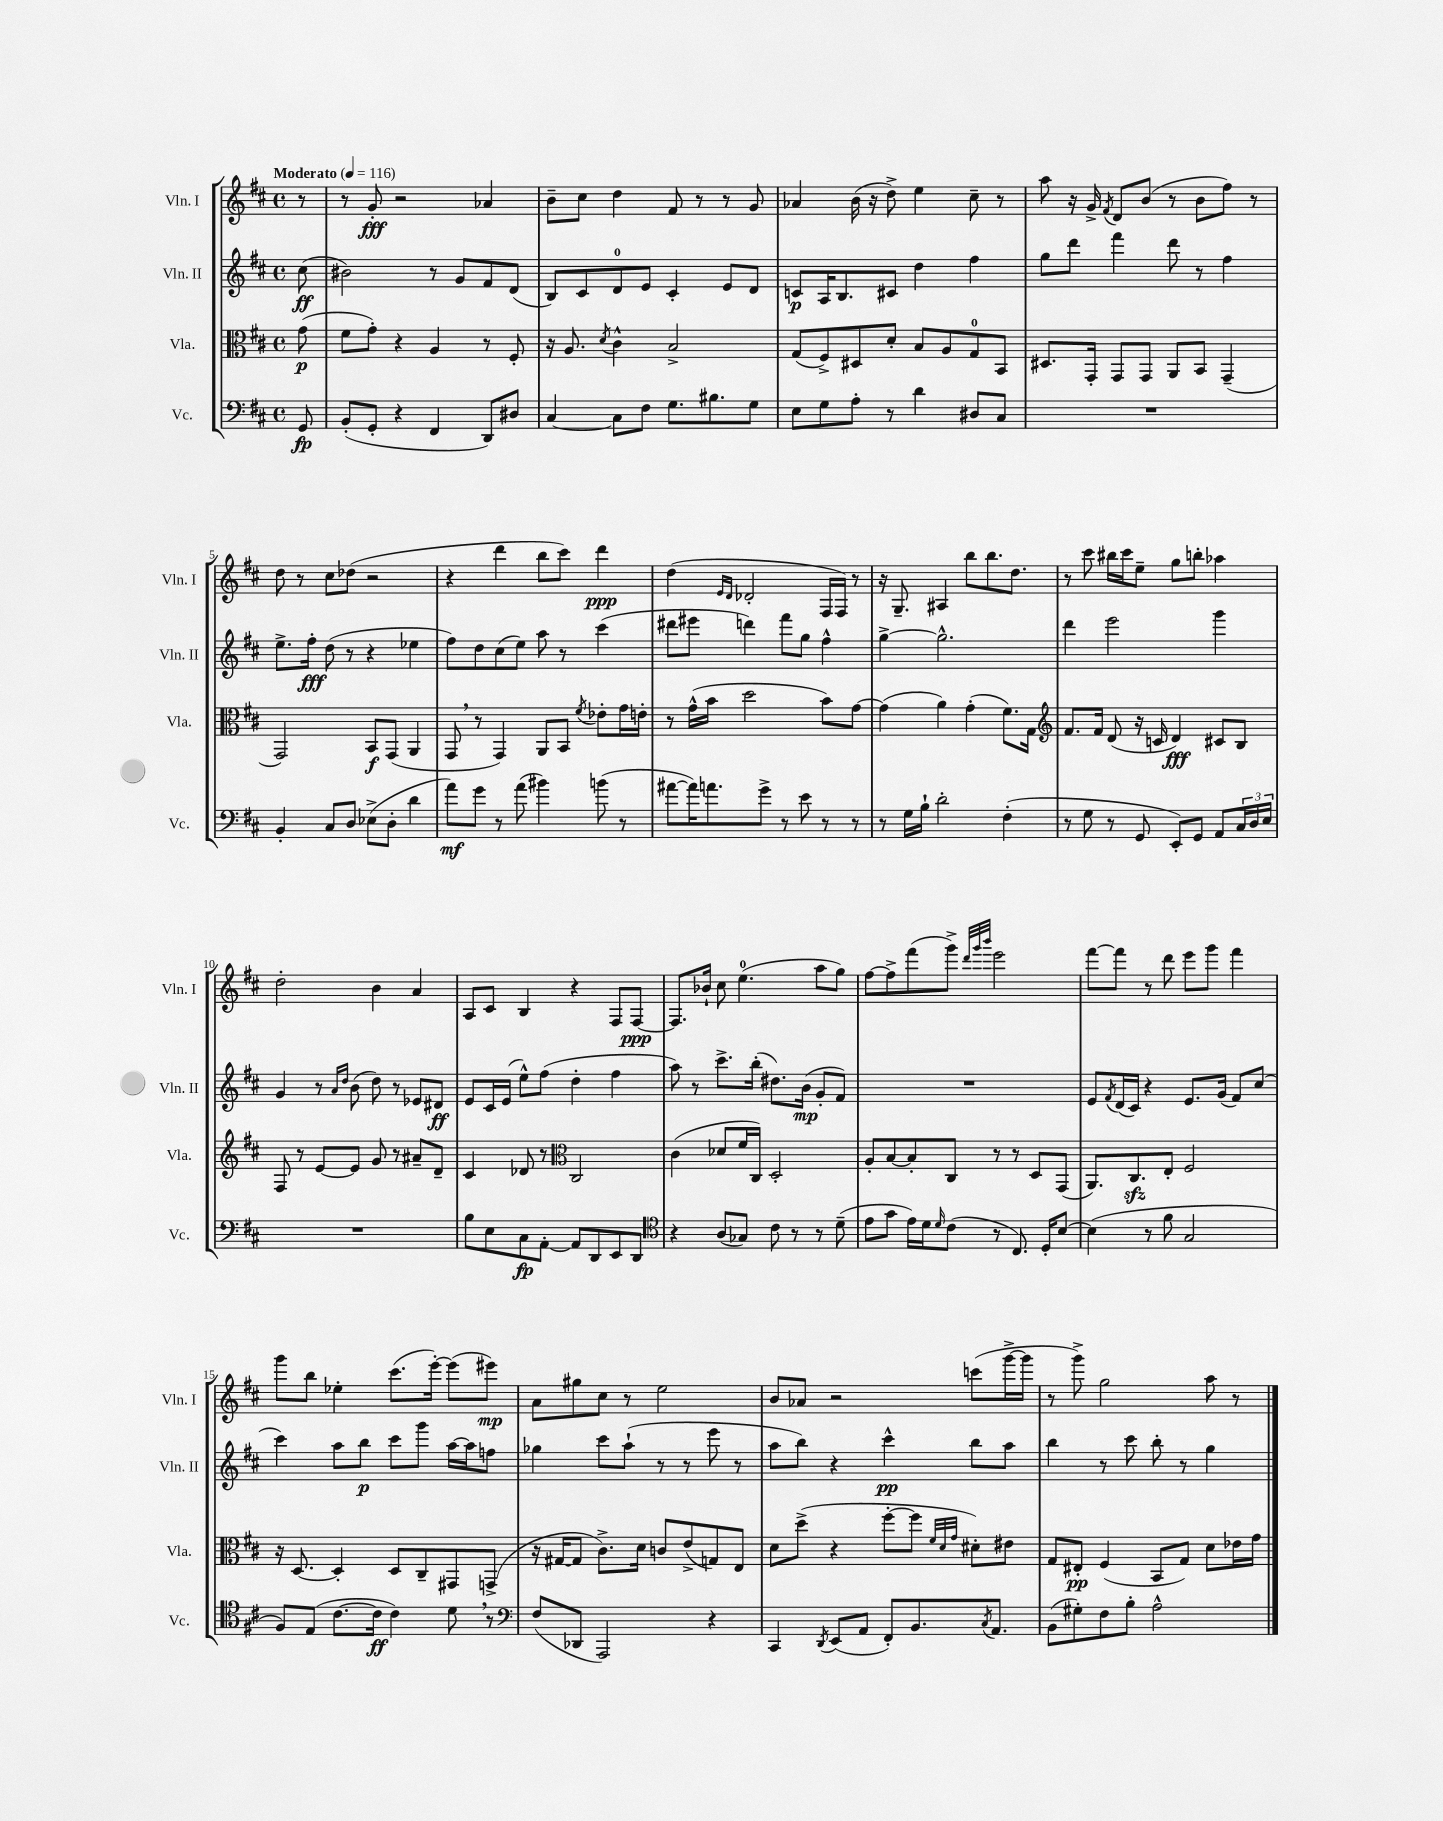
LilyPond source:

<<
\new StaffGroup <<
\new Staff = "s0" \with { instrumentName = "Vln. I" shortInstrumentName = "Vln. I" } {
    \clef treble \key d \major \defaultTimeSignature \time 4/4 \partial 8 \tempo "Moderato" 4 = 116
    r8 |
    r8 g'8-.\fff r2 aes'4 |
    b'8-- cis''8 d''4 fis'8 r8 r8 g'8 |
    aes'4 b'16( r16 d''8->) e''4 cis''8-- r8 |
    a''8 r16 g'16-> \acciaccatura { fis'8 } d'8 b'8( r8 b'8 fis''8) r8 |
    d''8 r8 cis''8 des''8( r2 |
    r4 d'''4 b''8 cis'''8) d'''4\ppp |
    d''4( \grace { e'16 d'16 } des'2-. fis16 fis16) r8 |
    r16 g8.-- ais4 b''8 b''8. d''8. |
    r8 cis'''8 bis''16 cis'''16 e''8-- g''8 b''8-. aes''4 |
    d''2-. b'4 a'4 |
    a8 cis'8 b4 r4 fis8 fis8~\ppp |
    fis8. bes'16-! cis''8 e''4.-0( a''8 g''8) |
    fis''8~ fis''8-> fis'''8( g'''8->) \grace { d'''32 g'''32 b'''32 } e'''2 |
    fis'''8~ fis'''8 r8 d'''8 e'''8 g'''8 fis'''4 |
    g'''8 b''8 ees''4-. cis'''8.( e'''16~-.) e'''8( eis'''8\mp) |
    a'8 gis''8 cis''8 r8 e''2 |
    b'8 aes'8 r2 c'''8( g'''16~-> g'''16 |
    r8 g'''8->) g''2 a''8 r8 \bar "|." |
}
\new Staff = "s1" \with { instrumentName = "Vln. II" shortInstrumentName = "Vln. II" } {
    \clef treble \key d \major \defaultTimeSignature \time 4/4 \partial 8
    cis''8\ff( |
    bis'2) r8 g'8 fis'8 d'8( |
    b8) cis'8 d'8-0 e'8 cis'4-. e'8 d'8 |
    c'8\p a16 b8. cis'8 d''4 fis''4 |
    g''8 d'''8 fis'''4 d'''8 r8 fis''4 |
    e''8.-> fis''16-.\fff d''8( r8 r4 ees''4 |
    fis''8) d''8 cis''8( e''8) a''8 r8 cis'''4( |
    dis'''8 eis'''8 d'''4) fis'''8 g''8 fis''4-^ |
    g''4~-> g''2.-^ |
    d'''4 e'''2 g'''4 |
    g'4 r8 \grace { a'16 d''16 } b'8( d''8) r8 ees'8 dis'8\ff |
    e'8 cis'16 e'16( e''8-^) fis''8( d''4-. fis''4 |
    a''8) r8 cis'''8.-> b''16-.( dis''8.) b'16\mp( g'8-. fis'8) |
    R1 |
    e'8 \acciaccatura { fis'8 } d'16( cis'16) r4 e'8. g'16( fis'8) cis''8( |
    cis'''4) a''8 b''8\p cis'''8 g'''8 a''16~ a''16 f''8 |
    ges''4 cis'''8 a''8-!( r8 r8 e'''8 r8 |
    a''8 b''8) r4 cis'''4-^\pp b''8 a''8 |
    b''4 r8 cis'''8 b''8-. r8 g''4 \bar "|." |
}
\new Staff = "s2" \with { instrumentName = "Vla." shortInstrumentName = "Vla." } {
    \clef alto \key d \major \defaultTimeSignature \time 4/4 \partial 8
    g'8\p( |
    fis'8 g'8-.) r4 a4 r8 fis8-. |
    r16 a8. \acciaccatura { d'8 } cis'4-^ b2-> |
    g8( fis8->) dis8 d'8-. b8 a8 g8-0 b,8 |
    dis8. g,16-. g,8 g,8 a,8 b,8 g,4--( |
    g,2) b,8\f g,8( a,4 |
    g,8 \breathe r8 g,4) a,8 b,8 \acciaccatura { fis'8 } ees'8-. g'16 e'16-. |
    r8 g'16-^( b'16 d''2 b'8) g'8~ |
    g'4( a'4) g'4-.( fis'8.) g16 |
    \clef treble fis'8. fis'16 d'8( r16 c'16 d'4\fff) cis'8 b8 |
    fis8 r8 e'8~ e'8 g'8 r8 ais'8-- d'8-- |
    cis'4 des'8 r8 \clef alto cis2 |
    cis'4( des'8 fis'16 cis16) d2-. |
    a8-. b8~ b8-. cis8 r8 r8 d8 g,8( |
    a,8.) cis8.\sfz e8-. fis2 |
    r16 d8.~ d4-. d8 cis8-- gis,8 g,8->( |
    r16 gis16~ gis8 cis'8.->) d'16 c'8 e'8->( g8) e8 |
    d'8 d''8->( r4 fis''8~-. fis''8 \grace { fis'32 d'32 g'32 } dis'8-.) eis'8 |
    g8 eis8-.\pp fis4( b,8 g8) d'8 ees'16 g'16 \bar "|." |
}
\new Staff = "s3" \with { instrumentName = "Vc." shortInstrumentName = "Vc." } {
    \clef bass \key d \major \defaultTimeSignature \time 4/4 \partial 8
    g,8\fp |
    b,8-.( g,8-. r4 fis,4 d,8) dis8 |
    cis4~ cis8 fis8 g8. bis8. g8 |
    e8 g8 a8-. r8 d'4 dis8 cis8 |
    R1 |
    b,4-. cis8 d8 ees8->( d8-. d'4 |
    a'8\mf) g'8 r8 a'8( bis'4) b'8( r8 |
    ais'8~ ais'16) a'8. g'8-> r8 e'8 r8 r8 |
    r8 g16 b16-! d'2-. fis4-.( |
    r8 g8 r8 g,8 e,8-.) g,8 a,8 \tuplet 3/2 { cis16 d16 e16 } |
    R1 |
    b8 e8 cis8\fp a,8~-. a,8 d,8 e,8 d,8 |
    \clef tenor r4 a8( ges8) cis'8 r8 r8 d'8--( |
    e'8 g'8 e'16) d'16 \grace { d'16 } cis'8( r8 cis8.) d16-. b8~ |
    b4( r8 fis'8 g2 |
    fis8) e8( cis'8.~ cis'16\ff cis'4) d'8 \breathe r8 |
    \clef bass fis8( des,8 a,,2) r4 |
    cis,4 \acciaccatura { d,8 } e,8( a,8 fis,8-.) b,8. \acciaccatura { cis8 } a,8. |
    b,8( gis8-.) fis8 b8-. a2-^ \bar "|." |
}
>>
>>
